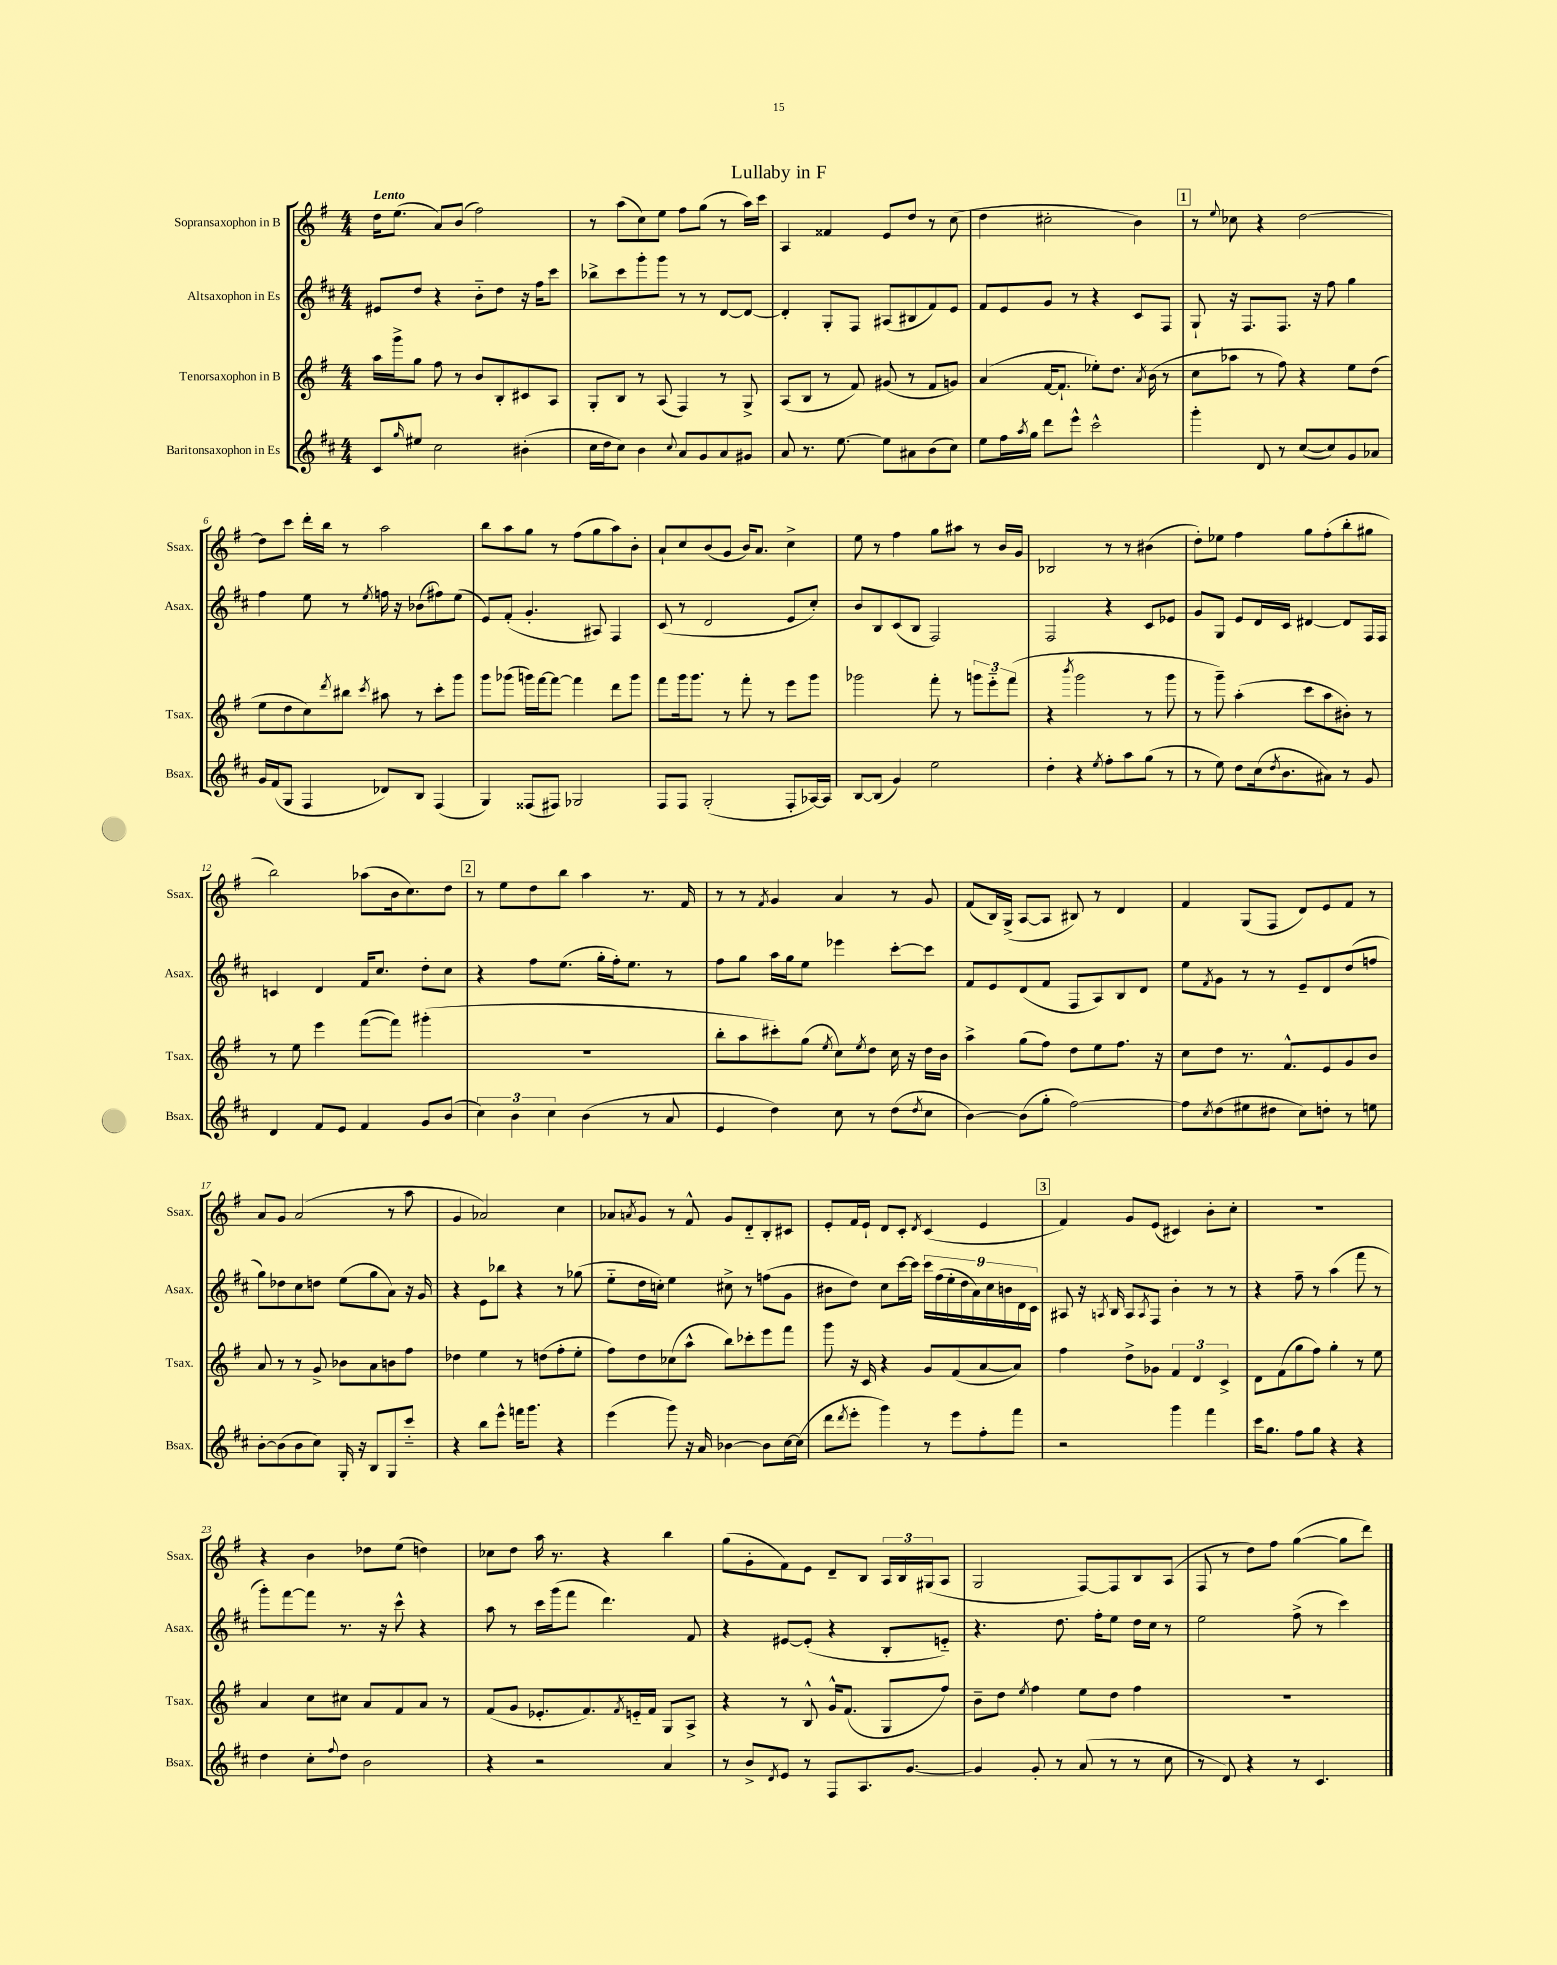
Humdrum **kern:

**kern	**kern	**kern	**kern
*staff4	*staff3	*staff2	*staff1
*clefG2	*clefG2	*clefG2	*clefG2
*k[f#c#]	*k[f#]	*k[f#c#]	*k[f#]
*M4/4	*M4/4	*M4/4	*M4/4
8c#	16aa	8e#	16dd
.	16ggg^	.	(8.ee
16qqgg	.	.	.
8ee#	8gg	8dd	.
2cc#	8ff#	4r	8a)
.	8r	.	(8b
.	8b	8b'~	2ff#)
.	8B'	8dd	.
(4b#'	8c#	16r	.
.	.	16ff#	.
.	8A	8ccc#	.
=	=	=	=
16cc#	8G'	8bb-^	8r
16dd	.	.	.
8cc#)	8B	8ccc#	(8aa
4b	8r	8ggg'	8cc)
.	(8A	8ggg	8ee
8qqcc#	.	.	.
8a	4F#)	8r	8ff#
8g	.	8r	(8gg
8a	8r	[8d	8r
8g#	8G^	8d_	16aa)
.	.	.	16ccc
=	=	=	=
8a	(8A	4d']	4A
8.r	8B	.	.
.	8r	8G'	4f##
[8.ee	.	.	.
.	8f#)	8F#	.
8ee]	(8g#	(8A#	8e
8a#	8r	8B#	8dd
(8b	8f#	8f#)	8r
8cc#)	8g)	8e	(8cc
=	=	=	=
8ee	(4a	8f#	4dd
16ff#	.	8e	.
8qaa	.	.	.
16gg	.	.	.
8ddd	[16f#	8g	2cc#'
.	8.f#`]	.	.
8eee^^	.	8r	.
2ccc#^^	8ee-')	4r	.
.	8.dd	.	.
.	.	8c#	4b)
.	8qa	.	.
.	(16b	.	.
.	8r	8F#	.
=	=	=	=
4ggg'	8cc	8G`	8r
.	.	.	8qqee
.	8aa-	16r	8cc-
.	.	8.F#	.
8d	8r	.	4r
8r	8ff#)	8.F#	.
([8cc#	4r	.	[2dd
.	.	16r	.
8cc#])	.	8ff#	.
8g	8ee	4gg	.
8a-	(8dd	.	.
=	=	=	=
16g	8ee	4ff#	8dd]
(16f#	.	.	.
8G	8dd	.	8ccc
4F#	8cc)	8ee	16ddd'
.	.	.	16bb
.	8qddd	.	.
.	8bb#	8r	8r
.	8qccc	8qee	.
8d-)	8aa#	16ff	2aa
.	.	16r	.
8B	8r	(8b-	.
(4F#	8ccc'	8ff#)	.
.	8ggg	(8ee	.
=	=	=	=
4G)	8ggg	8e)	8bb
.	(8ggg-	(8f#'	8aa
(8F##	16ggg)	4.g'	8gg
.	[16fff#	.	.
8F#)	8fff#_	.	8r
2G-	4fff#]	.	(8ff#
.	.	8A#)	8gg
.	8ddd	4F#	8aa)
.	8ggg	.	8b'
=	=	=	=
8F#	8fff#	(8c#	8a`
8F#	16ggg	8r	8cc
.	8.ggg	.	.
(2G'	.	2d	(8b
.	8r	.	8g
.	8fff#'	.	16b)
.	.	.	8.a
.	8r	.	.
8F#'	8eee	8e	4cc^
[16A-)	8ggg	8cc#')	.
16A-]	.	.	.
=	=	=	=
[8B	2ggg-	8b	8ee
(8B]	.	8B	8r
4g)	.	(8c#	4ff#
.	.	8B	.
2ee	8fff#'	2F#)	8gg
.	8r	.	8aa#
.	12ggg	.	8r
.	12eee'~	.	.
.	.	.	16b
.	(12fff#	.	.
.	.	.	16g
=	=	=	=
4dd'	4r	2F#	2B-
.	8qbbb	.	.
4r	2ggg	.	.
8qee	.	.	.
8ff#'	.	4r	8r
8aa	.	.	8r
(8gg	8r	8c#	(4b#
8r	8ggg	8e-	.
=	=	=	=
8r	8r	8g	8dd')
8ee)	8ggg~)	8G	8ee-
8dd	(4aa'	8e	4ff#
(16cc#	.	16d	.
8qdd	.	.	.
8.b	.	16c#	.
.	8ccc	[4d#	8gg
8a#)	8aa	.	(8ff#'
8r	8b#')	8d#]	8bb'
8g	8r	16F#	8gg#
.	.	16F#	.
=	=	=	=
4d	8r	4c	2bb)
.	8ee	.	.
8f#	4eee	4d	.
8e	.	.	.
4f#	([8fff#	16f#	(8aa-
.	.	8.cc#	.
.	8fff#])	.	16b
.	.	.	8.cc)
8g	(4ggg#'	8dd'	.
(8b	.	8cc#	8dd
=	=	=	=
6cc#)	1r	4r	8r
.	.	.	8ee
6b	.	.	.
.	.	8ff#	8dd
6cc#	.	.	.
.	.	(8.ee	8bb
(4b	.	.	4aa
.	.	16gg'	.
.	.	16ff#')	.
.	.	8.ee	.
8r	.	.	8.r
8a	.	8r	.
.	.	.	16f#
=	=	=	=
4e	8bb'	8ff#	8r
.	8aa	8gg	8r
.	.	.	8qf#
4dd)	8ccc#')	16aa	4g
.	.	16gg	.
.	(8gg	8ee	.
.	8qee	.	.
8cc#	8cc)	4eee-	4a
.	8qee	.	.
8r	8dd	.	.
(8dd	16cc	[8ccc#'	8r
.	16r	.	.
8qdd	.	.	.
8cc#	16dd	8ccc#]	8g
.	16b	.	.
=	=	=	=
[4b)	4aa^	8f#	(8f#
.	.	8e	16B)
.	.	.	(16G^
(8b]	(8gg	(8d	[8A
8gg'	8ff#)	8f#	8A]
[2ff#)	8dd	8F#	8B#)
.	8ee	8A)	8r
.	8.ff#	8B	4d
.	.	8d	.
.	16r	.	.
=	=	=	=
8ff#]	8cc	8ee	4f#
8qcc#	.	8qf#	.
(8dd	8dd	8g	.
8ee#	8.r	8r	(8G
8dd#	.	8r	8F#
.	8.f#^^	.	.
8cc#)	.	8e~	8d)
8dd'	8e	8d	8e
8r	8g	(8dd	8f#
8ee	8b	8ff	8r
=	=	=	=
[8b'	8a	8gg)	8a
(8b]	8r	8dd-	8g
8b	8r	8cc#	(2a
8cc#)	8g^	8dd	.
16G'	8b-	(8ee	.
16r	.	.	.
8B	8a	8gg	.
8G	8b	8a)	8r
8ccc#'~	8ff#	16r	8aa
.	.	16g	.
=	=	=	=
4r	4dd-	4r	4g
8bb	4ee	8e	2a-)
8eee^^	.	8bb-	.
16fff	8r	4r	.
8.ggg	.	.	.
.	(8dd	.	.
4r	8ff#'	8r	4cc
.	8ee'	(8gg-	.
=	=	=	=
(4eee	8ff#)	8ee'~	8a-
.	.	.	8qa
.	8dd	16dd	8g
.	.	16cc')	.
8ggg)	(8cc-	4ee	8r
16r	8aa^^	.	8f#^^
16a	.	.	.
[4b-	8bb)	8cc#^	8g
.	8ccc-'	8r	8d'~
8b-]	8eee	(8ff	8B'
[16cc#	8fff#	8g	8c#
(16cc#]	.	.	.
=	=	=	=
8ddd	8ggg	8b#	8e'
8qddd	.	.	.
8eee'	16r	8dd)	16f#
.	16c	.	16e`
4ggg)	4r	8cc#	8d
.	.	[16ccc#	8c'
.	.	16ccc#]	.
.	.	.	8qd
8r	8g	18ccc#	(4c
.	.	(18ff#	.
.	.	18ee'	.
8eee	(8f#	.	.
.	.	18dd	.
.	.	18a)	.
8ff#'	[8a	.	4e
.	.	18cc#	.
.	.	18b	.
8fff#	8a])	.	.
.	.	18d	.
.	.	18c#	.
=	=	=	=
2r	4ff#	8A#	4f#)
.	.	16r	.
.	.	8qA	.
.	.	16B	.
.	8dd^	8A	8g
.	.	8qA	.
.	8g-	8F#	(8e
4ggg	6f#	4b'	4c#)
.	6d	.	.
4fff#	.	8r	8b'
.	6c^	.	.
.	.	8r	8cc'
=	=	=	=
16ccc#	8d	4r	1r
8.gg	.	.	.
.	(8f#	.	.
8ff#	8gg	8ff#~	.
8gg	8ff#)	8r	.
4r	4gg'	(4aa	.
4r	8r	8fff#	.
.	8ee	8r	.
=	=	=	=
4dd	4a	8ggg')	4r
.	.	[8fff#	.
8cc#'	8cc	8fff#]	4b
8qqff#	.	.	.
8dd	8cc#	8.r	.
2b	8a	.	8dd-
.	.	16r	.
.	8f#	8ccc#^^	(8ee
.	8a	4r	4dd)
.	8r	.	.
=	=	=	=
4r	(8f#	8aa	8cc-
.	8g	8r	8dd
2r	8.e-'	16ccc#	16aa
.	.	(16ggg	8.r
.	.	8fff#	.
.	8.f#)	.	.
.	.	4.ddd)	4r
.	8qf#	.	.
.	16e'~	.	.
.	16f#	.	.
4a	8G	.	4bb
.	8A^	8f#	.
=	=	=	=
8r	4r	4r	(8gg
8b^	.	.	8g'
8qd	.	.	.
8e	8r	[8e#	8f#)
8r	8B^^	(8e#']	8e
8F#	16g^^	4r	8d~
.	(8.f#	.	.
8.A	.	.	8B
.	8G	8B'	24A
.	.	.	24B
[8.g	.	.	.
.	.	.	(24G#
.	8ff#)	8e'~)	8A
=	=	=	=
4g]	8b~	4.r	2G
.	8dd	.	.
.	8qee	.	.
8g'	4ff#	.	.
8r	.	8.dd	.
(8a	8ee	.	[8F#)
.	.	16ff#'	.
8r	8dd	8ee	8F#]
8r	4ff#	16dd	8B
.	.	16cc#	.
8cc#	.	8r	(8A
=	=	=	=
8r	1r	2ee	8F#
8d)	.	.	8r
4r	.	.	8dd)
.	.	.	8ff#
8r	.	(8ff#^	([4gg
4.c#	.	8r	.
.	.	4ccc#)	8gg]
.	.	.	8ddd)
==	==	==	==
*-	*-	*-	*-
